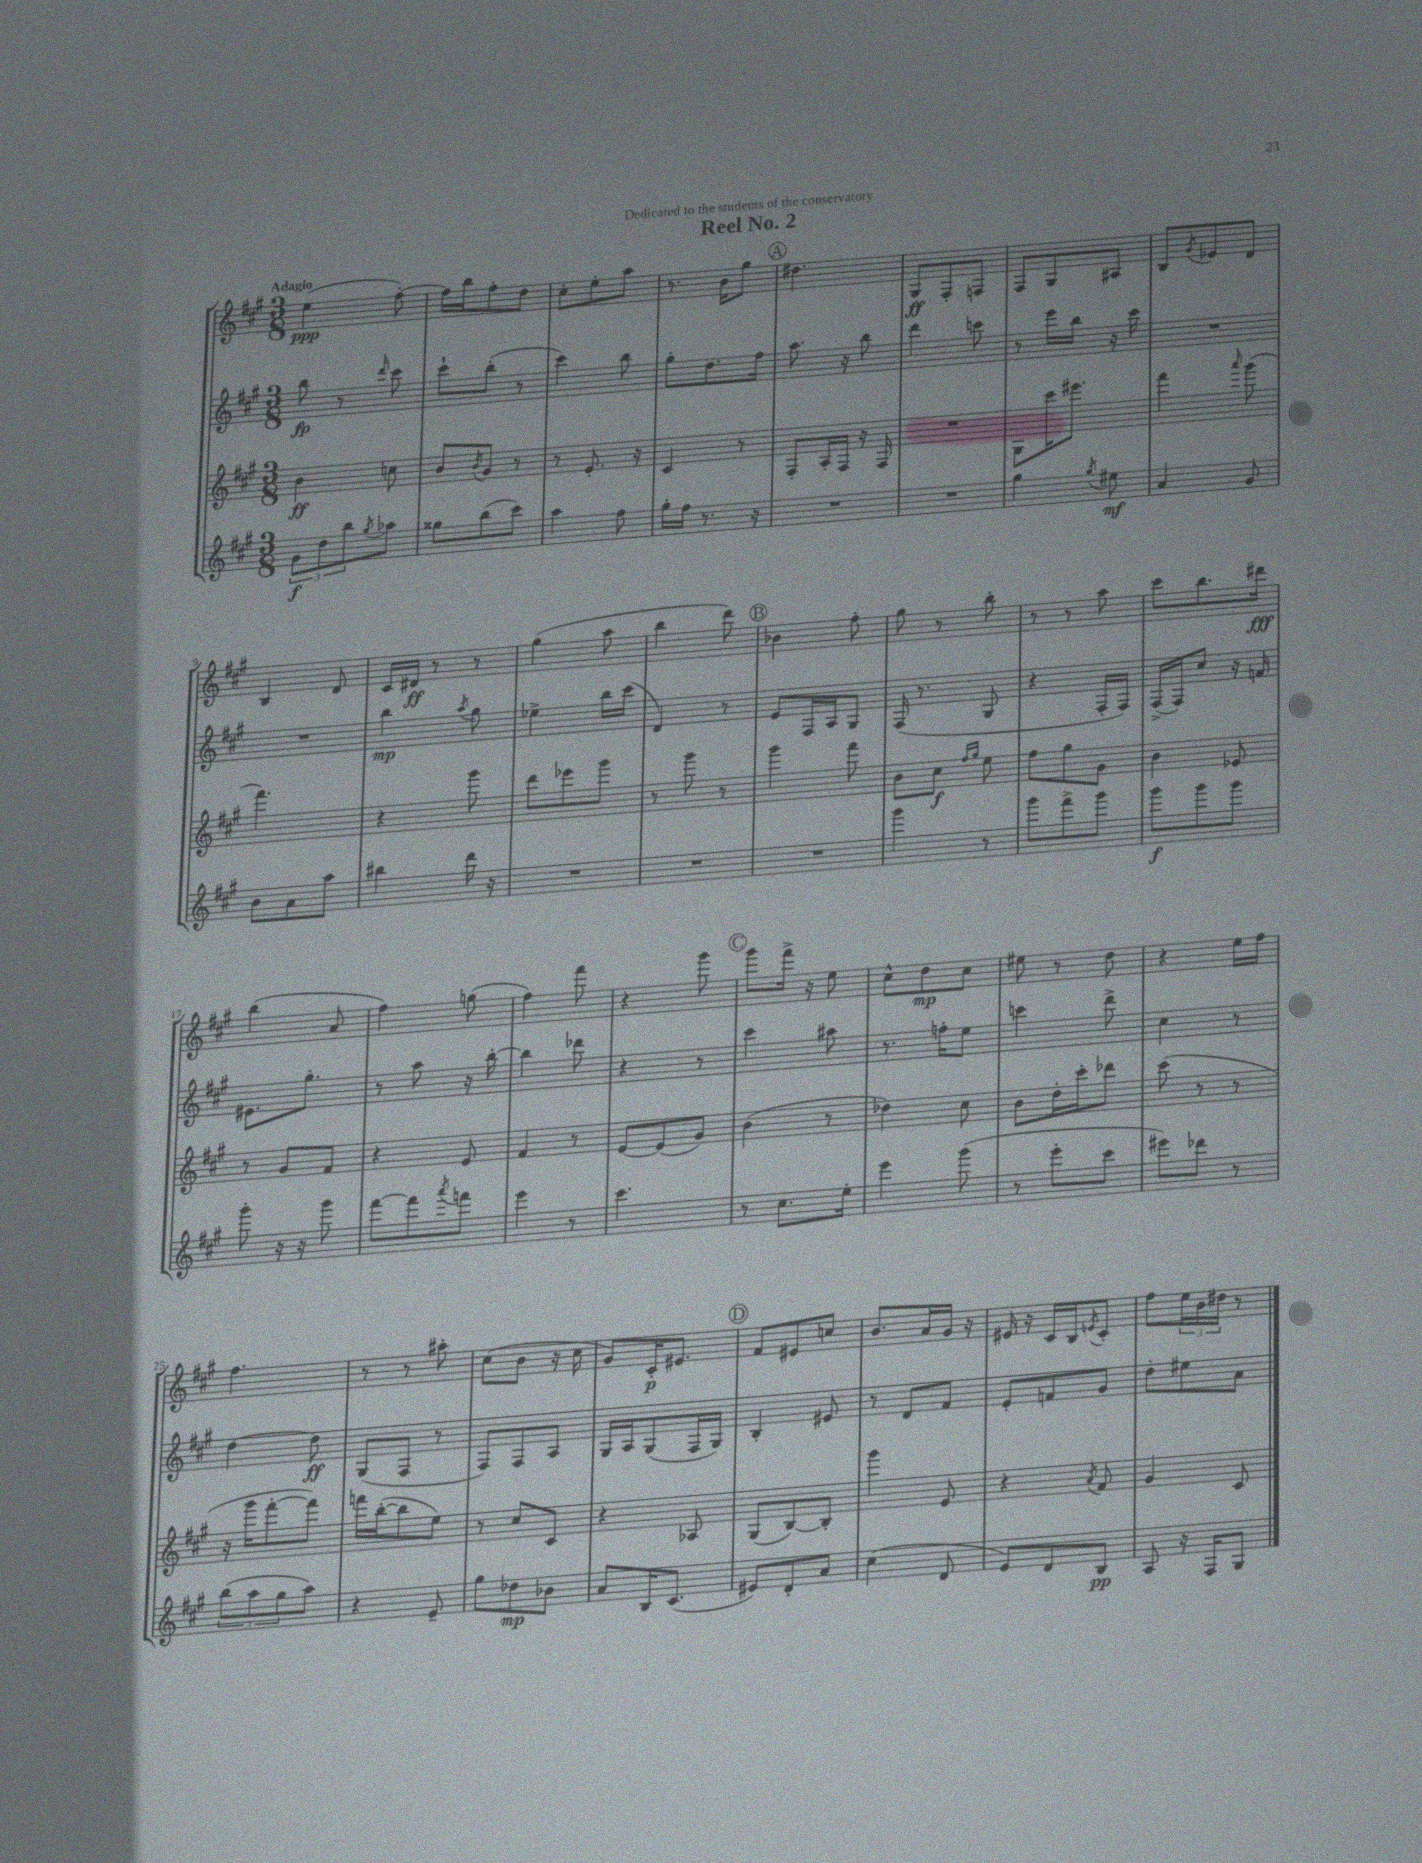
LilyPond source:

\header { title = "Reel No. 2" dedication = "Dedicated to the students of the conservatory" }
<<
\new StaffGroup <<
\new Staff = "s0" {
    \clef treble \key a \major \numericTimeSignature \time 3/8 \tempo "Adagio"
    e''4\ppp( fis''8~-.) |
    fis''16 b''16 fis''8-. d''8 |
    cis''8-. e''8-. a''8 |
    r8. b'16 gis''8 |
    \mark \markup { \circle "A" } dis''4. |
    gis8\ff fis8-. f8 |
    fis8 gis8 ais8 |
    b8 \acciaccatura { gis'8 } ees'8 d'8 |
    b4 d'8 |
    cis'16 dis'16\ff r8 r8 |
    gis''4( a''8 |
    b''4 d'''8) |
    \mark \markup { \circle "B" } bes'4 fis''8-. |
    gis''8 r8 b''8-. |
    r8 r8 a''8 |
    cis'''8 b''8. dis'''16\fff |
    b''4( a'8 |
    fis''4) g''8( |
    fis''4) fis'''8 |
    r4 gis'''8 |
    \mark \markup { \circle "C" } gis'''8 fis'''16-> r16 e''8 |
    cis''8-^ d''8\mp cis''8 |
    eis''8 r8 d''8 |
    r4 e''16 fis''16 |
    fis''4. |
    r8 r8 ais''8-. |
    cis''8( b'8 r16 cis''16 |
    gis'8) cis'16-.\p eis'8. |
    \mark \markup { \circle "D" } fis'8 eis'8 c''8 |
    b'8. a'16 gis'16 r16 |
    eis'16 r16 cis'16 b16 \acciaccatura { e'8 } cis'8-. |
    fis''8 \tuplet 3/2 { e''16 b'16 dis''16 } r8 \bar "|." |
}
\new Staff = "s1" {
    \clef treble \key a \major \numericTimeSignature \time 3/8
    b''8\fp r8 \grace { d'''16 } cis'''8 |
    cis'''8-! b''8-.( r8 |
    cis'''4) b''8 |
    gis''8-. d''8. fis''16 |
    \mark \markup { \circle "A" } a''8. r16 b''8 |
    d'''4 c'''8 |
    r8 e'''16 b''16 r16 cis'''16 |
    R4. |
    R4. |
    b''4\mp \acciaccatura { a''8 } gis''8 |
    ees''4-> b''16 cis'''16( |
    d'4) r8 |
    \mark \markup { \circle "B" } e'8 fis16 a16 gis8 |
    fis16( r8. gis8 |
    r4 fis16-. fis16) |
    fis16->( fis16) cis''8 r16 f'16 |
    eis'8. gis''8.-. |
    r8 a''8 r16 b''16~-. |
    b''4 des'''8 |
    r4 r8 |
    \mark \markup { \circle "C" } cis'''4 ais''8 |
    r8. f''16-. e''8 |
    c'''4 d'''8-> |
    cis''4 r8 |
    d''4~ d''8\ff |
    gis8( fis8 r8 |
    fis8) fis8 a8 |
    gis16 a16 gis8( fis16 gis16) |
    \mark \markup { \circle "D" } b4-. eis'8 |
    r8 d'8 fis'8 |
    e'8-. f'8 gis'8 |
    d''8-. eis''8 a'8 \bar "|." |
}
\new Staff = "s2" {
    \clef treble \key a \major \numericTimeSignature \time 3/8
    b'4\ff c''8 |
    b'8 \acciaccatura { b'8 } gis'8 r8 |
    r8 e'8.-. r16 |
    cis'4 r8 |
    \mark \markup { \circle "A" } fis8-. a16-. fis16 r16 fis16 |
    R4. |
    gis8 cis'''16 eis'''8. |
    fis'''4 \grace { a'''16 } gis'''8( |
    fis'''4.) |
    r4 gis'''8 |
    d'''8 ees'''8 gis'''8 |
    r8 gis'''8 r8 |
    \mark \markup { \circle "B" } gis'''4 fis'''8 |
    b'8 cis''8\f \grace { fis''16 gis''16 } e''8 |
    fis''8 gis''8 gis'8 |
    b'4 ees'8 |
    r8 gis'8 fis'8 |
    r4 e'8 |
    fis'4 r8 |
    e'8~ e'8( gis'8) |
    \mark \markup { \circle "C" } b'4( r8 |
    des''4) cis''8 |
    b'8 d''16-. cis'''16-. des'''8 |
    cis'''8( r8 r8 |
    r16 gis'''16 fis'''8~-. fis'''8) |
    f'''16 b''16~-.( b''8 e''8) |
    r8 cis''8 cis'8 |
    r4 aes8 |
    \mark \markup { \circle "D" } gis8( b8~) b8-. |
    gis'''4 e'8 |
    r4 \acciaccatura { a'8 } fis'8 |
    gis'4 cis'8 \bar "|." |
}
\new Staff = "s3" {
    \clef treble \key a \major \numericTimeSignature \time 3/8
    \tuplet 3/2 { gis'8\f d''8 b''8 } \acciaccatura { gis''8 } aes''8 |
    gisis''8 b''8( cis'''8) |
    a''4 fis''8 |
    gis''16-. fis''16 r8. r16 |
    \mark \markup { \circle "A" } R4. |
    R4. |
    gis''4 \acciaccatura { gis''8 } eis''8\mf |
    a'4 gis'8 |
    b'8 a'8 a''8 |
    bis''4 d'''16 r16 |
    R4. |
    R4. |
    \mark \markup { \circle "B" } R4. |
    gis'''4 r8 |
    gis'''8 fis'''8-> gis'''8 |
    gis'''8\f gis'''8 gis'''8 |
    gis'''8-. r16 r16 gis'''8 |
    fis'''8~ fis'''8 \acciaccatura { a'''8 } f'''8 |
    e'''4 r8 |
    cis'''4. |
    \mark \markup { \circle "C" } r8 cis''8. e''16-. |
    e'''4 gis'''8( |
    r8 e'''8-. cis'''8 |
    eis'''8) des'''8 r8 |
    \tuplet 3/2 { b''8( a''8 gis''8 } a''8) |
    r4 e'8-- |
    gis''8 des''8\mp bes'8 |
    a'8 b16 cis'8.( |
    \mark \markup { \circle "D" } eis'8) d'8-. a'8 |
    cis''4( d'8 |
    e'8) d'8 b8\pp |
    a8 r16 fis16 gis8 \bar "|." |
}
>>
>>
